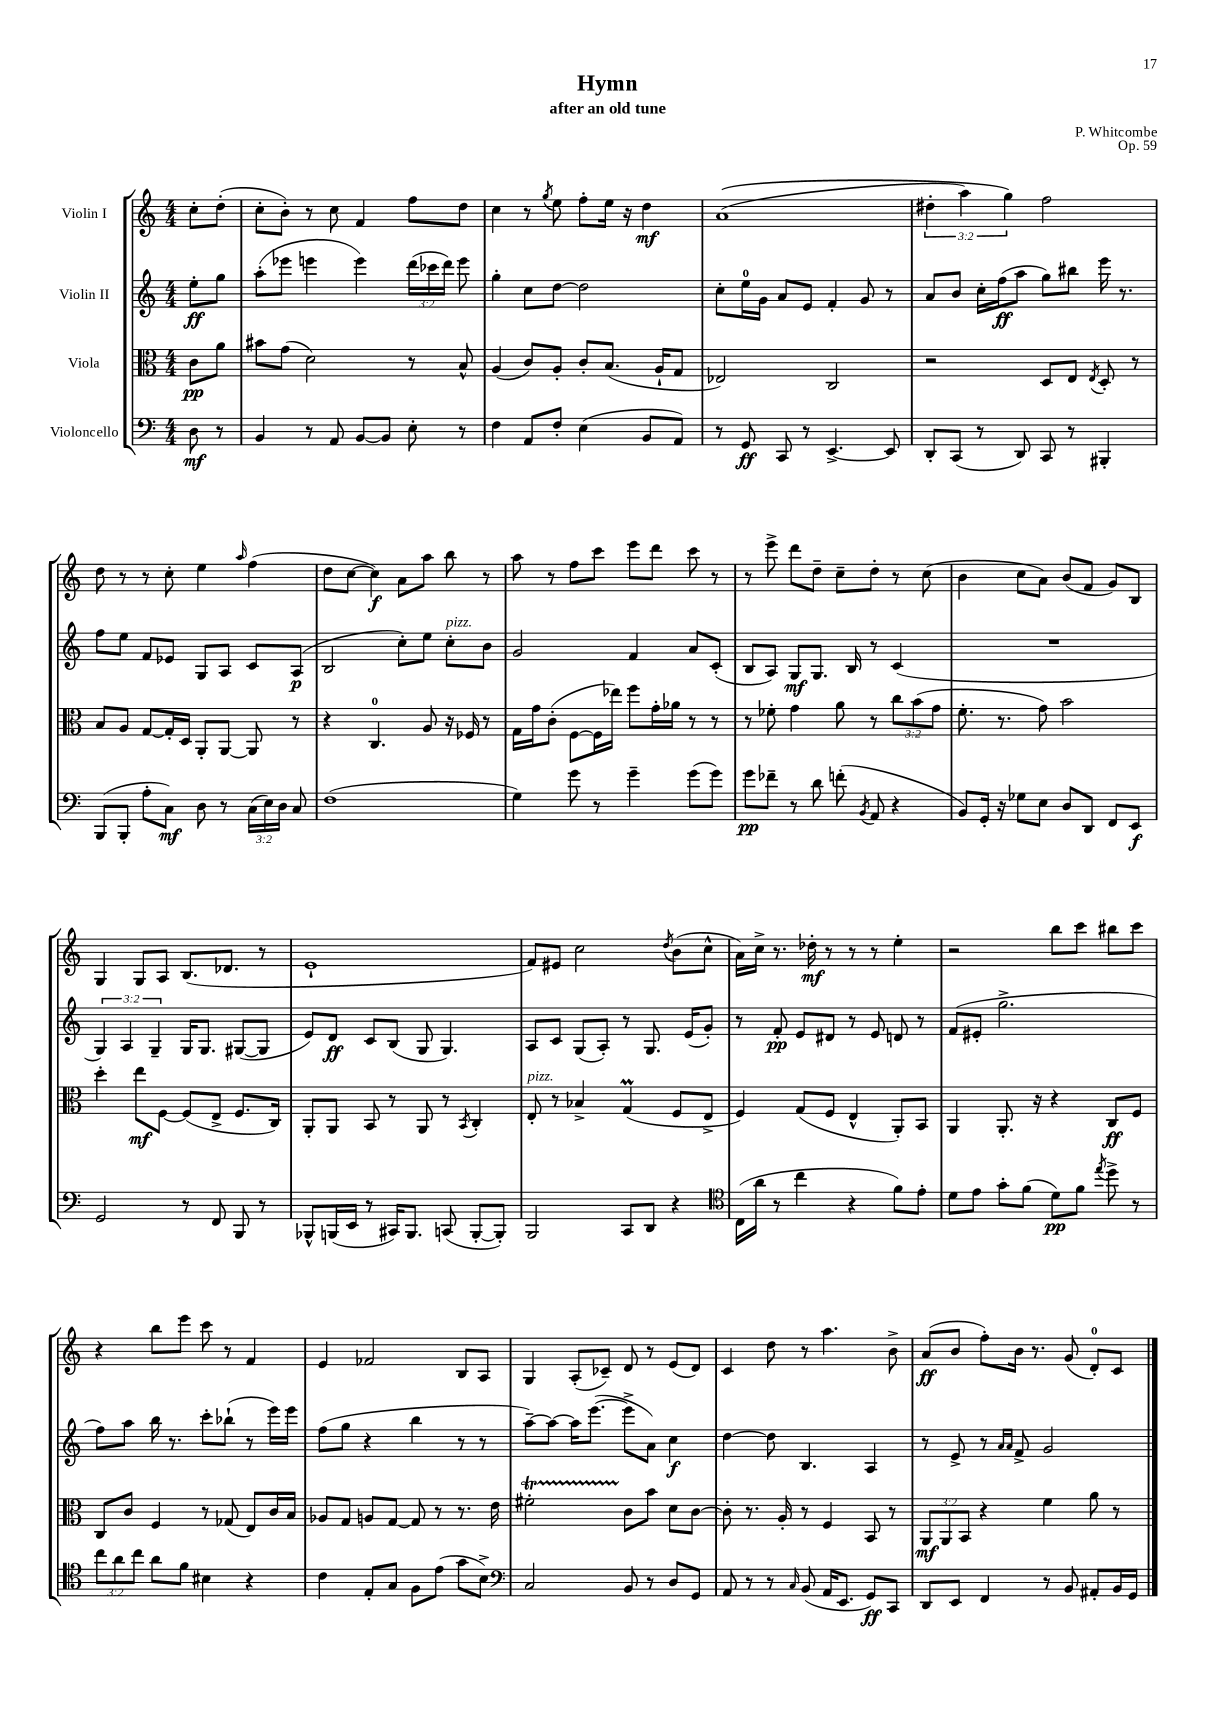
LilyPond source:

\header { title = "Hymn" composer = "P. Whitcombe" subtitle = "after an old tune" opus = "Op. 59" }
<<
\new StaffGroup <<
\new Staff = "s0" \with { instrumentName = "Violin I" } {
    \clef treble \key c \major \numericTimeSignature \time 4/4 \override Staff.TupletNumber.text = #tuplet-number::calc-fraction-text \partial 4
    \autoBeamOff c''8[-. d''8]-.( |
    c''8[-. b'8]-.) r8 c''8 f'4 f''8[ d''8] |
    c''4 r8 \acciaccatura { g''8 } e''8 f''8[-. e''16] r16 d''4\mf |
    a'1(\( |
    \tuplet 3/2 { dis''4-. a''4) g''4\) } f''2 |
    d''8 r8 r8 c''8-. e''4 \grace { a''16 } f''4( |
    d''8[ c''8]~ c''4\f) a'8[ a''8] b''8 r8 |
    a''8 r8 f''8[ c'''8] e'''8[ d'''8] c'''8 r8 |
    r8 e'''8-> d'''8[ d''8]-- c''8[-- d''8]-. r8 c''8( |
    b'4 c''8[ a'8]) b'8[( f'8] g'8[) b8] |
    g4 g8[ a8] b8.[( des'8.] r8 |
    e'1-! |
    f'8[) eis'8] c''2 \acciaccatura { d''8 } b'8[( c''8]-^ |
    a'16[) c''16]-> r8. des''16-.\mf r8 r8 r8 e''4-. |
    r2 b''8[ c'''8] bis''8[ c'''8] |
    r4 b''8[ e'''8] c'''8 r8 f'4 |
    e'4 fes'2 b8[ a8] |
    g4 a8[-.( ces'8]--) d'8 r8 e'8[( d'8]) |
    c'4 d''8 r8 a''4. b'8-> |
    a'8[\ff( b'8] f''8[-.) b'16] r8. g'8( d'8[-0-.) c'8] \bar "|." |
}
\new Staff = "s1" \with { instrumentName = "Violin II" } {
    \clef treble \key c \major \numericTimeSignature \time 4/4 \override Staff.TupletNumber.text = #tuplet-number::calc-fraction-text \partial 4
    \autoBeamOff e''8[-.\ff g''8] |
    a''8[-.( ees'''8] e'''4 e'''4) \tuplet 3/2 { d'''16[( ces'''16 d'''16]) } e'''8 |
    g''4-. c''8[ d''8]~ d''2 |
    c''8[-. e''16-0 g'16] a'8[ e'8] f'4-. g'8 r8 |
    a'8[ b'8] c''16[-. f''16\ff( a''8] g''8[) bis''8] e'''16 r8. |
    f''8[ e''8] f'8[ ees'8] g8[ a8] c'8[ a8]\p( |
    b2 c''8[-.) e''8] c''8[-.^\markup { \italic "pizz." } b'8] |
    g'2 f'4 a'8[ c'8]-.( |
    b8[ a8]) g8[\mf g8.] b16 r8 c'4( |
    R1 |
    \tuplet 3/2 { g4) a4 g4-- } g16[ g8.] gis8[~( gis8] |
    e'8[) d'8]\ff c'8[ b8]( g8 g4.) |
    a8[ c'8] g8[( a8]-.) r8 g8. e'16[( g'8]-.) |
    r8 f'8-.\pp e'8[ dis'8] r8 e'8 d'8 r8 |
    f'8[( eis'8]-. g''2.-> |
    f''8[) a''8] b''16 r8. c'''8[-. bes''8]-!( r8 e'''16[) e'''16] |
    f''8[( g''8] r4 b''4 r8 r8 |
    a''8[~--) a''8]~ a''16[ e'''8.]~( e'''8[-> a'8]) c''4\f |
    d''4~ d''8 b4. a4 |
    r8 e'8-> r8 \grace { a'16[ a'16] } f'8-> g'2 \bar "|." |
}
\new Staff = "s2" \with { instrumentName = "Viola" } {
    \clef alto \key c \major \numericTimeSignature \time 4/4 \override Staff.TupletNumber.text = #tuplet-number::calc-fraction-text \partial 4
    \autoBeamOff c'8[\pp a'8] |
    bis'8[ g'8]( d'2) r8 b8-^ |
    a4( c'8[) a8]-. c'8[-. b8.]( a16[-! g8] |
    ees2) c2 |
    r2 d8[ e8] \acciaccatura { e8 } d8-. r8 |
    b8[ a8] g8[~ g16-. d16] a,8[-. a,8]~ a,8 r8 |
    r4 c4.-0 a8 r16 fes16 r8 |
    g16[ g'16 c'8]-.( f8[~ f16 ees''16]) f''8[ g'16-. aes'16] r8 r8 |
    r8 fes'8-. g'4 a'8 r8 \tuplet 3/2 { c''8[ b'8( g'8] } |
    f'8.-. r8. g'8) b'2 |
    d''4-. e''8[\mf f8]~ f8[( e8]-> f8.[ c16]) |
    a,8[-. a,8] b,8 r8 a,8 r8 \acciaccatura { b,8 } c4-. |
    e8-.^\markup { \italic "pizz." } r8 bes4-> g4\prall( f8[ e8]-> |
    f4) g8[( f8] e4-^ a,8[-.) b,8] |
    a,4 a,8.-. r16 r4 c8[\ff f8] |
    c8[ c'8] f4 r8 ges8( e8[) c'16 b16] |
    aes8[ g8] a8[ g8]~ g8 r8 r8. e'16 |
    fis'2-.\startTrillSpan c'8[\stopTrillSpan b'8] d'8[ c'8]~ |
    c'8-. r8. a16-. r8 f4 b,8 r8 |
    \tuplet 3/2 { a,8[\mf a,8 b,8] } r4 f'4 a'8 r8 \bar "|." |
}
\new Staff = "s3" \with { instrumentName = "Violoncello" } {
    \clef bass \key c \major \numericTimeSignature \time 4/4 \override Staff.TupletNumber.text = #tuplet-number::calc-fraction-text \partial 4
    \autoBeamOff d8\mf r8 |
    b,4 r8 a,8 b,8[~ b,8] e8-. r8 |
    f4 a,8[ f8]-. e4( b,8[ a,8]) |
    r8 g,8\ff c,8 r8 e,4.~-> e,8 |
    d,8[-. c,8]( r8 d,8) c,8 r8 bis,,4-. |
    b,,8[( b,,8]-. a8[-. c8]\mf) d8 r8 \tuplet 3/2 { c16[( e16) d16] } c8 |
    f1( |
    g4) g'8 r8 g'4-- g'8[( g'8]) |
    g'8[\pp fes'8]-- r8 d'8 f'8-.( \acciaccatura { b,8 } a,8 r4 |
    b,8[) g,16]-. r16 ges8[ e8] d8[ d,8] f,8[ e,8]\f |
    g,2 r8 f,8 b,,8 r8 |
    bes,,8[-^ b,,16( e,16] r8 cis,16[) b,,8.] c,8( b,,8[~-. b,,8]-.) |
    b,,2 c,8[ d,8] r4 |
    \clef tenor c16[( a'16] r8 c''4 r4 f'8[) e'8]-. |
    d'8[ e'8] g'8[-. f'8]( d'8[\pp) f'8] \acciaccatura { e''8 } d''8-> r8 |
    \tuplet 3/2 { c''8[ a'8 c''8] } a'8[ f'8] bis4 r4 |
    c'4 e8[-. g8] f8[ e'8]( g'8[ b8]->) |
    \clef bass c2 b,8 r8 d8[ g,8] |
    a,8 r8 r8 \grace { c16 } b,8( a,16[ e,8.] g,8[\ff) c,8] |
    d,8[ e,8] f,4 r8 b,8 ais,8[-. b,16 g,16] \bar "|." |
}
>>
>>
\layout { \context { \Score \remove "Bar_number_engraver" } }
